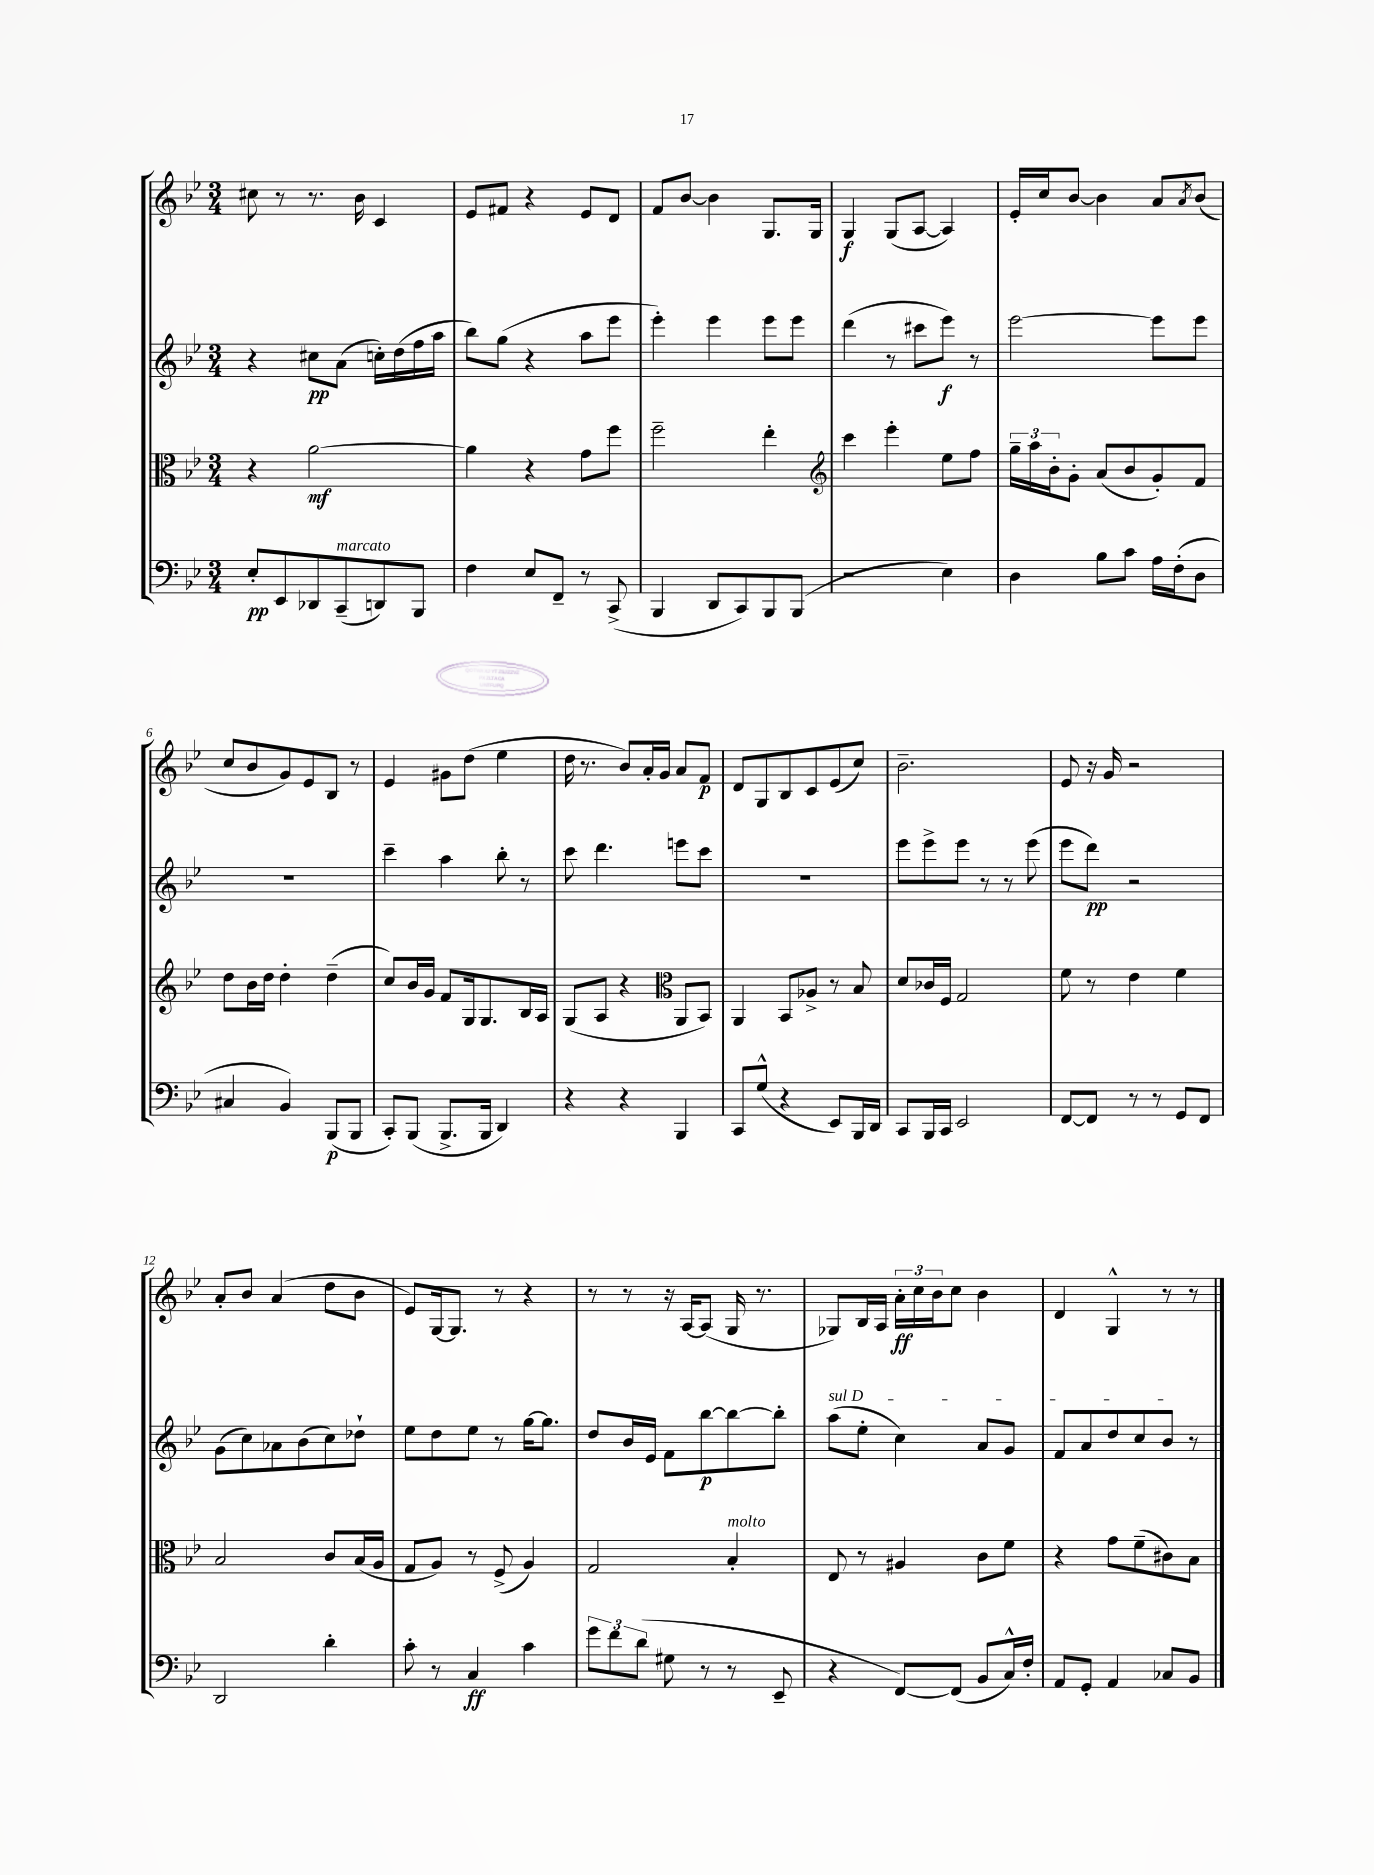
<<
\new StaffGroup <<
\new Staff = "s0" {
    \clef treble \key bes \major \numericTimeSignature \time 3/4
    cis''8 r8 r8. bes'16 c'4 |
    ees'8 fis'8 r4 ees'8 d'8 |
    f'8 bes'8~ bes'4 g8. g16 |
    g4\f g8( a8~ a4) |
    ees'16-. c''16 bes'8~ bes'4 a'8 \acciaccatura { a'8 } bes'8( |
    c''8 bes'8 g'8) ees'8 bes8 r8 |
    ees'4 gis'8 d''8( ees''4 |
    d''16 r8. bes'8) a'16-. g'16 a'8 f'8\p |
    d'8 g8 bes8 c'8 ees'8( c''8) |
    bes'2.-- |
    ees'8 r16 g'16 r2 |
    a'8-. bes'8 a'4( d''8 bes'8 |
    ees'8) g16~ g8. r8 r4 |
    r8 r8 r16 a16~ a8( g16 r8. |
    ges8) bes16 a16 \tuplet 3/2 { a'16-.\ff c''16 bes'16 } c''8 bes'4 |
    d'4 g4-^ r8 r8 \bar "|." |
}
\new Staff = "s1" {
    \clef treble \key bes \major \numericTimeSignature \time 3/4
    r4 cis''8\pp a'8( c''16-.) d''16( f''16 a''16 |
    bes''8) g''8( r4 a''8 ees'''8 |
    ees'''4-.) ees'''4 ees'''8 ees'''8 |
    d'''4( r8 cis'''8 ees'''8\f) r8 |
    ees'''2~ ees'''8 ees'''8 |
    R2. |
    c'''4-- a''4 bes''8-. r8 |
    c'''8 d'''4. e'''8 c'''8 |
    R2. |
    ees'''8 ees'''8-> ees'''8 r8 r8 ees'''8( |
    ees'''8 d'''8\pp) r2 |
    g'8( c''8) aes'8 bes'8( c''8) des''8-! |
    ees''8 d''8 ees''8 r8 g''16~ g''8. |
    d''8 bes'16 ees'16 f'8 bes''8~\p bes''8~ bes''8-. |
    \once \override TextSpanner.bound-details.left.text = \markup { \italic "sul D" } a''8\startTextSpan( ees''8-. c''4) a'8 g'8 |
    f'8 a'8 d''8 c''8 bes'8\stopTextSpan r8 \bar "|." |
}
\new Staff = "s2" {
    \clef alto \key bes \major \numericTimeSignature \time 3/4
    r4 a'2~\mf |
    a'4 r4 g'8 f''8 |
    f''2-- ees''4-. |
    \clef treble c'''4 ees'''4-. ees''8 f''8 |
    \tuplet 3/2 { g''16-- a''16 bes'16-. } g'8-. a'8( bes'8 g'8-.) f'8 |
    d''8 bes'16 d''16 d''4-. d''4--( |
    c''8) bes'16 g'16 f'8 g16 g8. bes16 a16 |
    g8( a8 r4 \clef alto a,8 bes,8) |
    a,4 bes,8 aes8-> r8 bes8 |
    d'8 ces'16 f16 g2 |
    f'8 r8 ees'4 f'4 |
    bes2 c'8 bes16( a16 |
    g8 a8) r8 f8->( a4) |
    g2 bes4-.^\markup { \italic "molto" } |
    ees8 r8 ais4 c'8 f'8 |
    r4 g'8 f'8--( cis'8) bes8 \bar "|." |
}
\new Staff = "s3" {
    \clef bass \key bes \major \numericTimeSignature \time 3/4
    ees8-.\pp ees,8 des,8 c,8--^\markup { \italic "marcato" }( d,8) bes,,8 |
    f4 ees8 f,8-- r8 c,8->( |
    bes,,4 d,8 c,8) bes,,8 bes,,8( |
    r2 ees4) |
    d4 bes8 c'8 a16 f16-.( d8 |
    cis4 bes,4) bes,,8\p( bes,,8 |
    c,8-.) bes,,8( bes,,8.-> bes,,16 d,4) |
    r4 r4 bes,,4 |
    c,8 g8-^( r4 ees,8) bes,,16 d,16 |
    c,8 bes,,16 c,16 ees,2 |
    f,8~ f,8 r8 r8 g,8 f,8 |
    d,2 d'4-. |
    c'8-. r8 c4\ff c'4 |
    \tuplet 3/2 { g'8 f'8 d'8( } gis8 r8 r8 ees,8-- |
    r4 f,8~) f,8( bes,8 c16-^) f16-. |
    a,8 g,8-. a,4 ces8 bes,8 \bar "|." |
}
>>
>>
